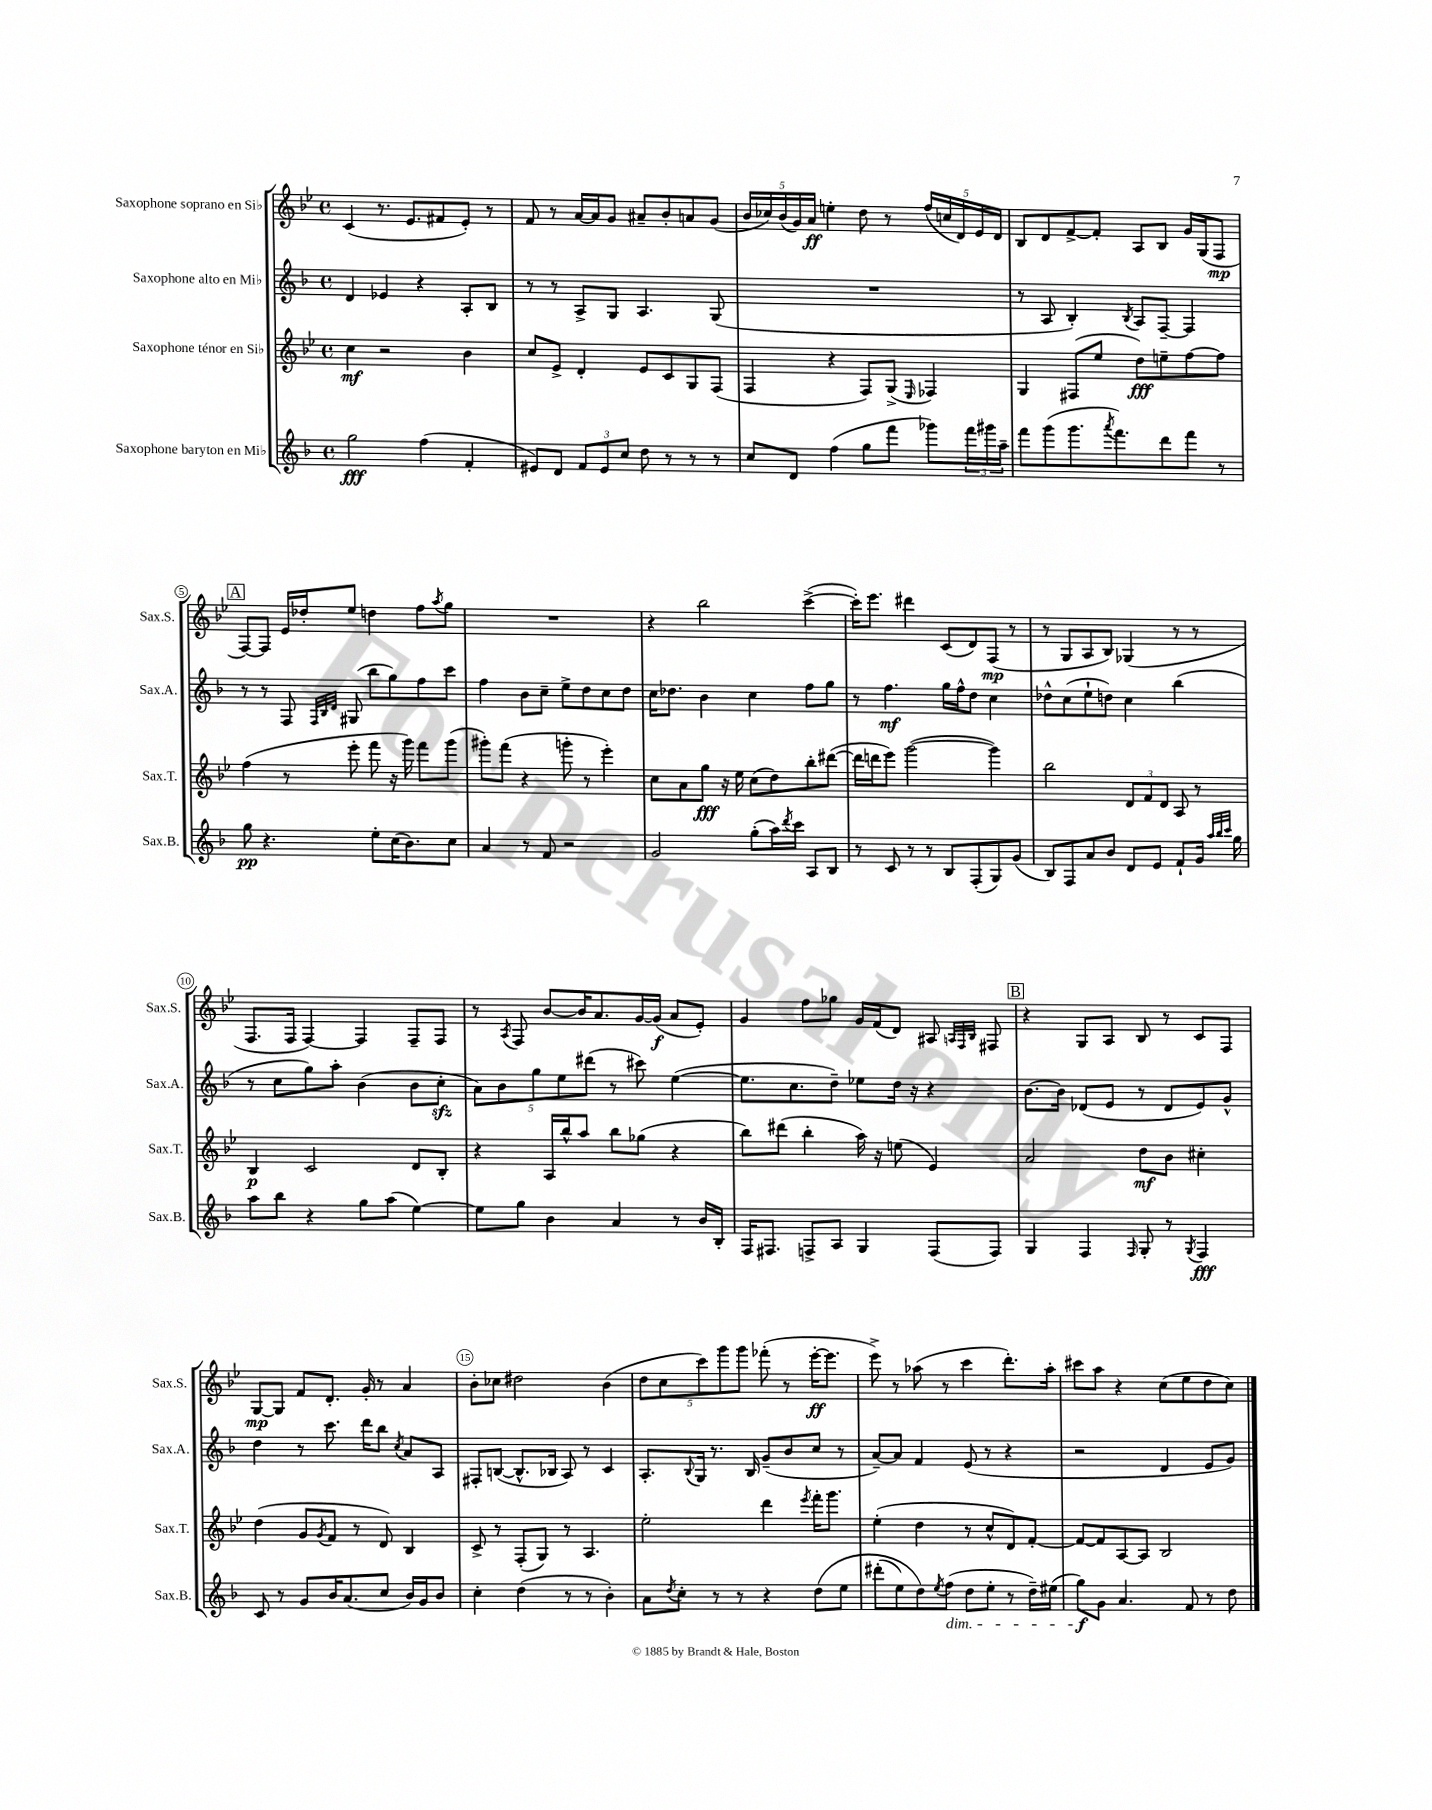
<<
\new StaffGroup <<
\new Staff = "s0" \with { instrumentName = "Saxophone soprano en Sib" shortInstrumentName = "Sax.S." } {
    \clef treble \key bes \major \defaultTimeSignature \time 4/4
    c'4( r8. ees'8. fis'8 ees'8-.) r8 |
    f'8 r8 a'16~ a'16 g'8 ais'8-- bes'8-. a'8 g'8( |
    \tuplet 5/4 { bes'16 ces''16) bes'16( g'16) a'16\ff } e''4-. d''8 r8 \tuplet 5/4 { f''16( c''16 d'16) ees'16 d'16 } |
    bes8 d'8 f'8~-> f'8-. a8 bes8 g'16 g16( f8\mp |
    \mark \markup { \box "A" } f8~) f8 ees'16 des''16-. ees''8 d''4 f''8 \acciaccatura { a''8 } g''8 |
    R1 |
    r4 bes''2 c'''4~->( |
    c'''16-.) ees'''8. dis'''4 c'8( d'8) f8\mp( r8 |
    r8 g8 a8 bes8) ges4( r8 r8 |
    f8. f16 f4~) f4 f8-- f8 |
    r8 \acciaccatura { a8 } f8 bes'8~ bes'16 a'8. g'16~ g'16\f( a'8 ees'8-.) |
    g'4 f''8 ges''8 g'16 f'16( d'8) ais8 \grace { a32 f32 bes32 } fis8 |
    \mark \markup { \box "B" } r4 g8 a8 bes8 r8 c'8 f8 |
    g8~\mp g8 f'8 d'8.-. g'16-. r8 a'4 |
    bes'8-. ces''8 dis''2 bes'4( |
    \tuplet 5/4 { d''8 c''8 c'''8) g'''8 g'''8 } fes'''8-.( r8 ees'''16~-.\ff ees'''8. |
    ees'''8->) r8 aes''8( r8 c'''4 d'''8.-.) aes''16-. |
    cis'''8 a''8 r4 c''8( ees''8 d''8 c''8) \bar "|." |
}
\new Staff = "s1" \with { instrumentName = "Saxophone alto en Mib" shortInstrumentName = "Sax.A." } {
    \clef treble \key f \major \defaultTimeSignature \time 4/4
    d'4 ees'4 r4 a8-. bes8 |
    r8 r8 a8-> g8 a4. g8( |
    R1 |
    r8 a8 bes4-.) \acciaccatura { bes8 } a8 f8~-- f4 |
    \mark \markup { \box "A" } r8 r8 f8 \grace { f32 bes32 d'32 } gis8( bes''8 g''8) f''8 c'''8 |
    f''4 bes'8 c''8-- e''8-> d''8 c''8 d''8 |
    c''16 des''8. bes'4 c''4 f''8 g''8 |
    r8 f''4.\mf g''16 f''16-^ d''8 c''4 |
    des''8-^ c''8( e''8-! d''8) c''4 bes''4( |
    r8 c''8 g''8) a''8-. bes'4( bes'8 c''8-.\sfz |
    \tuplet 5/4 { a'8) bes'8 g''8 e''8 dis'''8( } r8 cis'''8) e''4~( |
    e''8. c''8. d''8--) ees''8 d''16 r16 r4 |
    \mark \markup { \box "B" } bes'8.~ bes'16 des'8( e'8 r8 des'8 e'8) g'8-^ |
    d''4 r8 c'''8. d'''16 bes''8 \acciaccatura { c''8 } a'8 a8 |
    fis8-. b8~( b8.-^ bes16 a8) r8 c'4 |
    a8.-. \appoggiatura { bes8 } g16 r8. bes16 g'8--( bes'8 c''8 r8 |
    a'8~--) a'8 f'4 e'8( r8 r4 |
    r2 d'4 e'8 g'8) \bar "|." |
}
\new Staff = "s2" \with { instrumentName = "Saxophone ténor en Sib" shortInstrumentName = "Sax.T." } {
    \clef treble \key bes \major \defaultTimeSignature \time 4/4
    c''4\mf r2 bes'4 |
    c''8 ees'8-> d'4-. ees'8 c'8 g8 f8( |
    f4 r4 f8) g8->( \grace { ees16 } fes4) |
    g4 fis8( ees''8 d''8\fff) e''8-- f''8~ f''8 |
    \mark \markup { \box "A" } f''4( r8 ees'''8-. f'''8 r16 g'''16) f'''8 g'''8( |
    gis'''8-.) f'''8( r4 g'''8-. r8 ees'''4-.) |
    c''8 a'8 g''8\fff r16 ees''16 c''8( d''8) bes''8-. dis'''8~( |
    dis'''16 d'''16 ees'''8) g'''2~( g'''4) |
    bes''2 \tuplet 3/2 { d'8 f'8 d'8 } a8 r8 |
    bes4\p c'2 d'8 bes8-. |
    r4 a16 bes''16-^ a''8 bes''8 ges''8( r4 |
    bes''8) dis'''8( bes''4-. a''16) r16 e''8( ees'4) |
    \mark \markup { \box "B" } a'2 d''8\mf bes'8 cis''4-. |
    d''4( g'8 \acciaccatura { g'8 } f'8 r8 d'8) bes4 |
    c'8-> r8 f8-.( g8) r8 a4. |
    ees''2-. d'''4 \acciaccatura { ees'''8 } f'''16-. g'''8. |
    ees''4-.( d''4 r8 c''8-^ d'8) f'8~-. |
    f'8~ f'8 a8~ a8 bes2 \bar "|." |
}
\new Staff = "s3" \with { instrumentName = "Saxophone baryton en Mib" shortInstrumentName = "Sax.B." } {
    \clef treble \key f \major \defaultTimeSignature \time 4/4
    g''2\fff f''4( f'4-. |
    eis'8) d'8 \tuplet 3/2 { f'8 eis'8 c''8 } d''8 r8 r8 r8 |
    c''8 d'8 f''4( g''8 f'''8 ges'''8) \tuplet 3/2 { f'''16 gis'''16 a''16-- } |
    f'''8 g'''8( g'''8. \acciaccatura { a'''8 } f'''8.) d'''8 f'''8 r8 |
    \mark \markup { \box "A" } g''8\pp r4. e''8-. c''16( bes'8.) c''8 |
    a'4 r8 f'8 r2 |
    g'2 g''8-.( a''16) \acciaccatura { d'''8 } c'''16 a8 bes8 |
    r8 c'8 r8 r8 bes8 f8-.( g8) g'8( |
    bes8) f8 a'8 bes'8 d'8 e'8 f'8-! g'16 \grace { a''32 bes''32 c'''32 } g''16 |
    a''8 bes''8 r4 g''8 a''8( e''4~) |
    e''8 g''8 bes'4 a'4 r8 bes'16 bes16-. |
    f16 fis8. f8-> a8 g4 f8( f8) |
    \mark \markup { \box "B" } g4 f4 \grace { f16 } g8-. r8 \acciaccatura { g8 } f4\fff |
    c'8 r8 g'8 bes'16 a'8.( c''8 bes'16) g'16 bes'8 |
    c''4-. d''4( r8 r8 bes'4-.) |
    a'8 \acciaccatura { d''8 } c''8-. r8 r8 r4 d''8\( e''8 |
    dis'''8-.( e''8) d''8\) \acciaccatura { e''8 } f''8\dim( d''8 e''8-. r8 d''16--) eis''16( |
    g''8\f\!) g'8 a'4. f'8 r8 d''8 \bar "|." |
}
>>
>>
\layout { \context { \Score \override BarNumber.break-visibility = ##(#f #t #t) barNumberVisibility = #(every-nth-bar-number-visible 5) \override BarNumber.stencil = #(make-stencil-circler 0.1 0.3 ly:text-interface::print) } }
